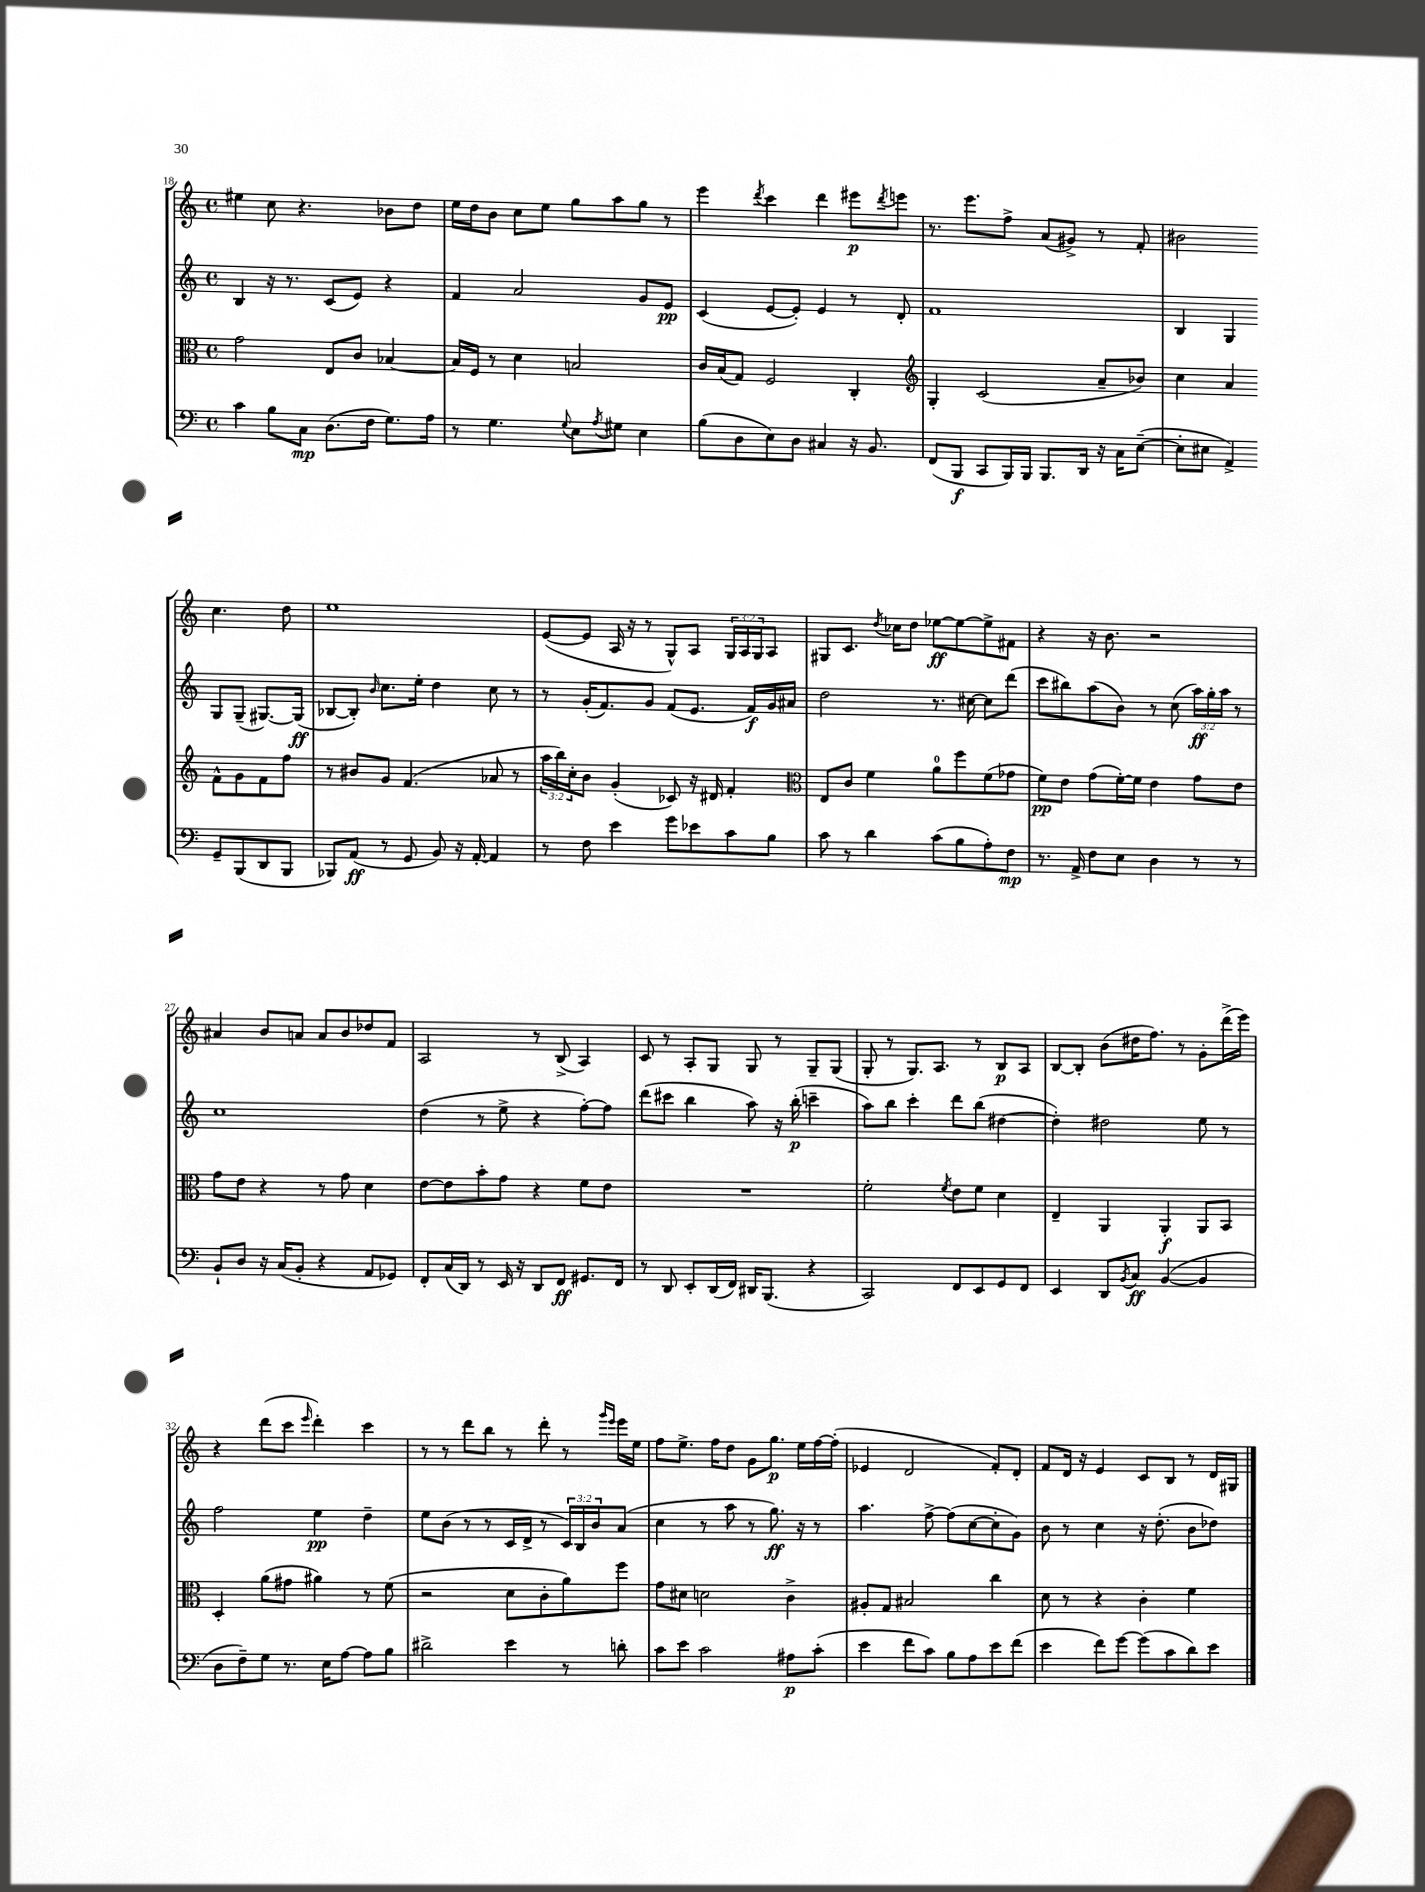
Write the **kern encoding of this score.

**kern	**dynam	**kern	**dynam	**kern	**dynam	**kern	**dynam
*part4	*part4	*part3	*part3	*part2	*part2	*part1	*part1
*staff4	*staff4	*staff3	*staff3	*staff2	*staff2	*staff1	*staff1
*clefF4	*	*clefC3	*	*clefG2	*	*clefG2	*
*k[]	*	*k[]	*	*k[]	*	*k[]	*
*M4/4	*	*M4/4	*	*M4/4	*	*M4/4	*
*met(c)	*	*met(c)	*	*met(c)	*	*met(c)	*
=18	=18	=18	=18	=18	=18	=18	=18
4c\	.	2g\	.	4B/	.	4ee#X\	.
8B\L	.	.	.	16r	.	8cc\	.
.	.	.	.	8.r	.	.	.
8C\J	mp	.	.	.	.	4.r	.
(8.D\L	.	8E/L	.	(8c/L	.	.	.
.	.	8c/J	.	8e/J)	.	.	.
16F\Jk	.	.	.	.	.	.	.
8.G\L)	.	[4B-X/	.	4r	.	8b-X\L	.
.	.	.	.	.	.	8dd\J	.
16A\Jk	.	.	.	.	.	.	.
=19	=19	=19	=19	=19	=19	=19	=19
8r	.	16B-/LL]	.	4f/	.	16ee\LL	.
.	.	16F/JJ	.	.	.	16dd\J	.
4.G\	.	8r	.	.	.	8b\J	.
.	.	4d\	.	2a/	.	8cc\L	.
.	.	.	.	.	.	8ee\J	.
8qqG/	.	.	.	.	.	.	.
8E\L	.	2Bn/	.	.	.	8gg\L	.
8qA/	.	.	.	.	.	.	.
8G#X\J	.	.	.	.	.	8aa\	.
4E\	.	.	.	8g/L	.	8gg\J	.
.	.	.	.	8e/J	pp	8r	.
=20	=20	=20	=20	=20	=20	=20	=20
(8B\L	.	16c/LL	.	(4c/	.	4eee\	.
.	.	(16B/J	.	.	.	.	.
8D\	.	8G/J)	.	.	.	.	.
.	.	.	.	.	.	8qddd/	.
8E\)	.	2F/	.	[8e/L	.	4ccc\	.
8D\J	.	.	.	8e'/J])	.	.	.
4C#X/	.	.	.	4e/	.	4ddd\	.
16r	.	4C'/	.	8r	.	8eee#X\L	p
8.BB/	.	.	.	.	.	.	.
.	.	.	.	.	.	8qddd/	.
.	.	.	.	8d'/	.	8eeen\J	.
=21	=21	=21	=21	=21	=21	=21	=21
*	*	*clefG2	*	*	*	*	*
(8FF/L	.	4G'/	.	1f	.	8.r	.
8BBB/J	f	.	.	.	.	.	.
.	.	.	.	.	.	8.eee\L	.
8CC/L	.	(2c/	.	.	.	.	.
16BBB/L)	.	.	.	.	.	8ff^\J	.
16BBB/JJ	.	.	.	.	.	.	.
8.BBB/L	.	.	.	.	.	(8a/L	.
.	.	.	.	.	.	8g#X^/J)	.
16DD/Jk	.	.	.	.	.	.	.
16r	.	8a~/L	.	.	.	8r	.
16C\KL	.	.	.	.	.	.	.
([8E~\J	.	8b-X/J)	.	.	.	8f'/	.
=22	=22	=22	=22	=22	=22	=22	=22
8E'\L]	.	4cc\	.	4B/	.	2b#X\	.
8E#X\J	.	.	.	.	.	.	.
4AA^/)	.	4a/	.	4G/	.	.	.
8GG~/L	.	8f^^\L	.	8G/L	.	4.cc\	.
(8BBB/	.	8g\	.	(8G~/J	.	.	.
8DD/	.	8f\	.	[8.G#X/L)	.	.	.
8BBB/J	.	8ff\J	.	.	.	8dd\	.
.	.	.	.	(16G#/Jk]	ff	.	.
!!LO:LB:g=z
=23	=23	=23	=23	=23	=23	=23	=23
8BBB-X/L)	.	8r	.	[8B-X/L	.	1ee	.
(8AA/J	ff	8b#X/L	.	8B-'/J])	.	.	.
.	.	.	.	16qqb/	.	.	.
8r	.	8g/J	.	8.cc\L	.	.	.
8GG/	.	(4.f/	.	.	.	.	.
.	.	.	.	16ee'\Jk	.	.	.
8BB/)	.	.	.	4dd\	.	.	.
16r	.	.	.	.	.	.	.
[16AA'/	.	.	.	.	.	.	.
4AA/]	.	8a-X/	.	8cc\	.	.	.
.	.	8r	.	8r	.	.	.
=24	=24	=24	=24	=24	=24	=24	=24
8r	.	24aa\LL	.	8r	.	([8e/L	.
.	.	24bb\)	.	.	.	.	.
.	.	24cc'\J	.	.	.	.	.
8F\	.	8b\J	.	(16g'/KL	.	8e/J]	.
.	.	.	.	8.f/)	.	.	.
4e\	.	(4g'/	.	.	.	16A/	.
.	.	.	.	.	.	16r	.
.	.	.	.	8g/J	.	8r	.
8g\L	.	8c-X/)	.	(8f/L	.	8G^^/L)	.
8e-X\	.	16r	.	8.e/J	.	8A/J	.
.	.	16d#X/	.	.	.	.	.
8c\	.	4f'/	.	.	.	24G/LL	.
.	.	.	.	.	.	24A/	.
.	.	.	.	16f/LL)	f	.	.
.	.	.	.	.	.	24G/J	.
8B\J	.	.	.	16g/	.	8A/J	.
.	.	.	.	16a#X/JJ	.	.	.
=25	=25	=25	=25	=25	=25	=25	=25
*	*	*clefC3	*	*	*	*	*
8c\	.	8E/L	.	2dd\	.	8G#X/L	.
8r	.	8c/J	.	.	.	8.c/J	.
4d\	.	4f\	.	.	.	.	.
.	.	.	.	.	.	8qdd/	.
.	.	.	.	.	.	16cc-X\KL	.
.	.	.	.	.	.	8dd\J	.
(8c\L	.	8a\L	.	8.r	.	[8ee-X\L	ff
8B\	.	8ff\	.	.	.	8ee-\_	.
.	.	.	.	[16cc#X\	.	.	.
8A'\)	.	(8f\	.	8cc#\L]	.	8ee-^\]	.
8F\J	mp	8g-X\J	.	(8ddd\J	.	8f#X\J	.
=26	=26	=26	=26	=26	=26	=26	=26
8.r	.	8f\L)	pp	8ccc\L	.	4r	.
.	.	8e\J	.	8bb#X\)	.	.	.
16AA^/	.	.	.	.	.	.	.
8F\L	.	(8g\L	.	(8aa\	.	16r	.
.	.	.	.	.	.	8.b\	.
8E\J	.	[16f'\L)	.	8b\J)	.	.	.
.	.	16f\JJ]	.	.	.	.	.
4D\	.	4e\	.	8r	.	2r	.
.	.	.	.	(8cc\	.	.	.
8r	.	8g\L	.	24aa\LL)	ff	.	.
.	.	.	.	24gg'\	.	.	.
.	.	.	.	24aa\JJ	.	.	.
8r	.	8e\J	.	8r	.	.	.
!!LO:LB:g=z
=27	=27	=27	=27	=27	=27	=27	=27
8BB`/L	.	8g\L	.	1cc	.	4a#X/	.
8D/J	.	8e\J	.	.	.	.	.
16r	.	4r	.	.	.	8b/L	.
(16C/KL	.	.	.	.	.	.	.
8BB'/J	.	.	.	.	.	8an/J	.
4r	.	8r	.	.	.	8a/L	.
.	.	8g\	.	.	.	8b/	.
8AA/L	.	4d\	.	.	.	8dd-X/	.
8GG-X/J)	.	.	.	.	.	8f/J	.
=28	=28	=28	=28	=28	=28	=28	=28
8FF'/L	.	[8e\L	.	(4dd\	.	2A/	.
(16C/L	.	8e\]	.	.	.	.	.
16DD/JJ)	.	.	.	.	.	.	.
8r	.	8b'\	.	8r	.	.	.
16EE/	.	8g\J	.	8ee^\	.	.	.
16r	.	.	.	.	.	.	.
8DD/L	.	4r	.	4r	.	8r	.
8FF/J	ff	.	.	.	.	(8B^/	.
8.GG#X/L	.	8f\L	.	[8ff'\L)	.	4A/)	.
.	.	8e\J	.	8ff\J]	.	.	.
16FF/Jk	.	.	.	.	.	.	.
=29	=29	=29	=29	=29	=29	=29	=29
8r	.	1r	.	(8ddd\L	.	8c/	.
8DD/	.	.	.	8ccc#X\J	.	8r	.
8EE'/L	.	.	.	4bb\	.	8A'/L	.
(16DD/L	.	.	.	.	.	8G/J	.
16FF/JJ)	.	.	.	.	.	.	.
16DD#X/KL	.	.	.	8aa\)	.	8G/	.
(8.BBB/J	.	.	.	.	.	.	.
.	.	.	.	16r	.	8r	.
.	.	.	.	(16bb'\	p	.	.
4r	.	.	.	4cccn~\	.	8G~/L	.
.	.	.	.	.	.	(8G/J	.
=30	=30	=30	=30	=30	=30	=30	=30
2CC/)	.	2f'\	.	8aa\L)	.	8G'/	.
.	.	.	.	8bb\J	.	8r	.
.	.	.	.	4ccc'\	.	8.G/L)	.
.	.	.	.	.	.	8.A/J	.
.	.	8qf/	.	.	.	.	.
8FF/L	.	8e\L	.	8ddd\L	.	.	.
8EE/	.	8f\J	.	(8bb\J	.	8r	.
8GG/	.	4d\	.	[4dd#X\	.	8B/L	p
8FF/J	.	.	.	.	.	8A/J	.
=31	=31	=31	=31	=31	=31	=31	=31
4EE/	.	4E~/	.	4dd#'\])	.	[8B/L	.
.	.	.	.	.	.	8B'/J]	.
8DD/L	.	4AA/	.	2dd#X\	.	(8b\L	.
8qBB/	.	.	.	.	.	.	.
8C/J	ff	.	.	.	.	16dd#X\K	.
.	.	.	.	.	.	8.ff\J)	.
([4BB/	.	4AA'/	f	.	.	.	.
.	.	.	.	.	.	8r	.
4BB/]	.	8AA/L	.	8ee\	.	8g'\L	.
.	.	8BB/J	.	8r	.	(16ddd^\L	.
.	.	.	.	.	.	16eee\JJ)	.
!!LO:LB:g=z
=32	=32	=32	=32	=32	=32	=32	=32
8D\L	.	4D'/	.	2ff\	.	4r	.
8F~\)	.	.	.	.	.	.	.
8G\J	.	(8a\L	.	.	.	(8ddd\L	.
8.r	.	8g#X\J	.	.	.	8ccc\J	.
.	.	.	.	.	.	16qqeee/	.
.	.	4a#X\)	.	4ee\	pp	4ddd'\)	.
16E\KL	.	.	.	.	.	.	.
[8A\J	.	.	.	.	.	.	.
8A\L]	.	8r	.	4dd~\	.	4ccc\	.
8B\J	.	(8f\	.	.	.	.	.
=33	=33	=33	=33	=33	=33	=33	=33
2d#X^\	.	2r	.	8ee\L	.	8r	.
.	.	.	.	(8b\J	.	8r	.
.	.	.	.	8r	.	8ddd\L	.
.	.	.	.	8r	.	8bb\J	.
4e\	.	8d\L	.	16c/LL	.	8r	.
.	.	.	.	16d^/JJ	.	.	.
.	.	8c'\	.	8r	.	8ddd'\	.
8r	.	8a\)	.	24c/LL)	.	8r	.
.	.	.	.	24B/	.	.	.
.	.	.	.	24b/J	.	.	.
.	.	.	.	.	.	16qqggg/LL	.
.	.	.	.	.	.	16qqeee/JJ	.
8dn'\	.	8ff\J	.	(8a/J	.	16eee\LL	.
.	.	.	.	.	.	16ee\JJ	.
=34	=34	=34	=34	=34	=34	=34	=34
8c\L	.	8g\L	.	4cc\	.	8ff\L	.
8e\J	.	8d#X\J	.	.	.	8.ee^\J	.
2c\	.	2dn\	.	8r	.	.	.
.	.	.	.	.	.	16ff\KL	.
.	.	.	.	8aa\	.	8dd\J	.
.	.	.	.	8r	.	8g\L	.
.	.	.	.	8.gg\)	ff	8.gg\J	p
8A#X\L	p	4c^\	.	.	.	.	.
.	.	.	.	16r	.	16ee\LL	.
(8c'\J	.	.	.	8r	.	[16ff\	.
.	.	.	.	.	.	(16ff'\JJ]	.
=35	=35	=35	=35	=35	=35	=35	=35
4e\	.	8A#X'/L	.	4.aa\	.	4e-X/	.
.	.	8G/J	.	.	.	.	.
8f\L	.	2B#X/	.	.	.	2d/	.
8c\J)	.	.	.	[8ff^\	.	.	.
8B\L	.	.	.	(8ff\L]	.	.	.
8A\	.	.	.	[8cc\	.	.	.
8e\	.	4cc\	.	8cc'\]	.	8f'/L)	.
(8f\J	.	.	.	8g\J)	.	8d'/J	.
=36	=36	=36	=36	=36	=36	=36	=36
4e\	.	8d\	.	8b\	.	8f/L	.
.	.	8r	.	8r	.	16d/Jk	.
.	.	.	.	.	.	16r	.
8f\L)	.	4r	.	4cc\	.	4e/	.
[8g\J	.	.	.	.	.	.	.
(8g\L]	.	4c'\	.	16r	.	8c/L	.
.	.	.	.	(8.dd'\	.	.	.
8c\	.	.	.	.	.	8B/J	.
8d\)	.	4f\	.	8b\L	.	8r	.
8e\J	.	.	.	8dd-X\J)	.	16d/LL	.
.	.	.	.	.	.	16G#X/JJ	.
==	==	==	==	==	==	==	==
*-	*-	*-	*-	*-	*-	*-	*-
